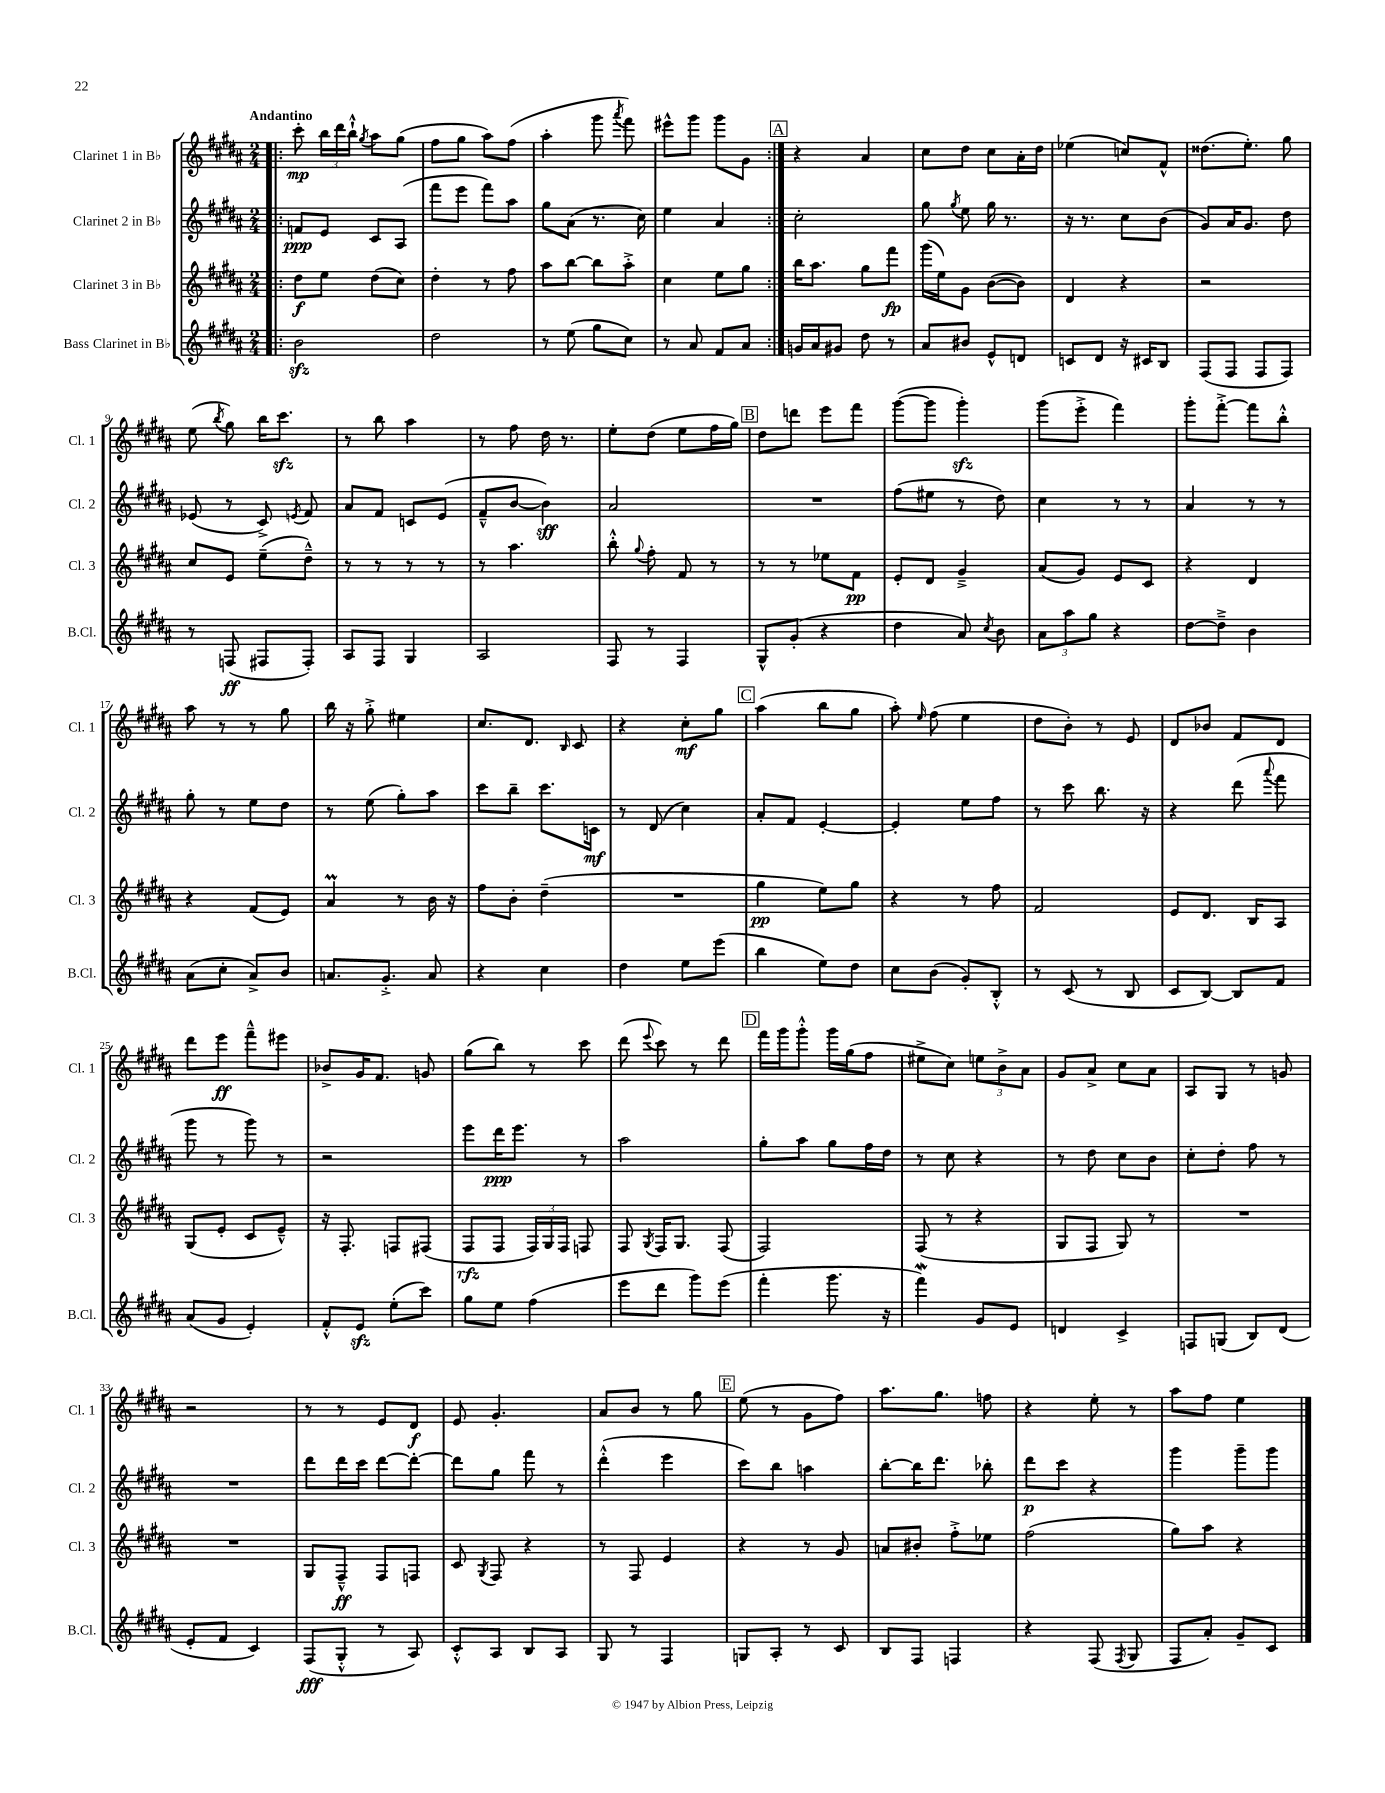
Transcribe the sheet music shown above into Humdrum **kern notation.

**kern	**kern	**kern	**kern
*staff4	*staff3	*staff2	*staff1
*clefG2	*clefG2	*clefG2	*clefG2
*k[f#c#g#d#a#]	*k[f#c#g#d#a#]	*k[f#c#g#d#a#]	*k[f#c#g#d#a#]
*M2/4	*M2/4	*M2/4	*M2/4
=!|:	=!|:	=!|:	=!|:
2b\	8dd#\L	8f/L	8ccc#'\
.	8ee\J	8e/J	24bb\LL
.	.	.	24ddd#\
.	.	.	24bb`^^\JJ
.	.	.	8qgg#/
.	(8dd#\L	8c#/L	8aa#\L
.	8cc#\J)	(8A#/J	(8gg#\J
=	=	=	=
2dd#\	4dd#'\	8fff#\L	8ff#\L
.	.	8eee\J	8gg#\J
.	8r	8fff#\L)	8aa#\L)
.	8ff#\	8aa#\J	(8ff#\J
=	=	=	=
8r	8aa#\L	8gg#\L	4aa#'\
(8ee\	[8bb\J	(8a#\J	.
8gg#\L	8bb\]L	8.r	8ggg#\
.	.	.	8qaaa#/
8cc#\J)	8aa#'^\J	.	8fff#\)
.	.	16cc#\)	.
=	=	=	=
8r	4cc#\	4ee\	8eee#^^\L
8a#/	.	.	8ggg#\J
8f#/L	8ee\L	4a#/	8ggg#\L
8a#/J	8gg#\J	.	8g#\J
=:|!	=:|!	=:|!	=:|!
16g/LL	16bb\LK	2cc#'\	4r
16a#/J	8.aa#\J	.	.
8g#/J	.	.	.
8dd#\	8gg#\L	.	4a#/
8r	8fff#\J	.	.
=	=	=	=
8a#/L	(16ggg#\LL	8gg#\	8cc#\L
.	16ee\J)	.	.
.	.	8qgg#/	.
8b#/J	8g#\J	8ee\	8dd#\J
8e^^/L	([8b\L	16gg#\	8cc#\L
.	.	8.r	.
8d/J	8b\]J)	.	16a#'\L
.	.	.	16dd#\JJ
=	=	=	=
8c/L	4d#/	16r	(4ee-\
.	.	8.r	.
8d#/J	.	.	.
16r	4r	8cc#\L	8cc/L)
16c#/LK	.	.	.
8B/J	.	(8b\J	8f#^^/J
=	=	=	=
(8F#/L	2r	8g#/L)	(8.dd##\L
8F#/J	.	16a#/K	.
.	.	8.g#/J	8.ee'\J)
8F#/L	.	.	.
8F#/J)	.	8dd#\	8gg#\
=	=	=	=
8r	8cc#/L	(8e-/	(8ee\
.	.	.	8qbb/
(8F/	8e/J	8r	8gg#\)
8F#/L	(8ee~\L	8c#^/)	16bb\LK
.	.	.	8.ccc#\J
.	.	8qe/	.
8F#'/J)	8dd#~^^\J)	8f#/	.
=	=	=	=
8A#/L	8r	8a#/L	8r
8F#/J	8r	8f#/J	8bb\
4G#/	8r	8c/L	4aa#\
.	8r	(8e/J	.
=	=	=	=
2A#/	8r	8f#~^^/L	8r
.	4.aa#\	[8b/J	8ff#\
.	.	4b\])	16dd#\
.	.	.	8.r
=	=	=	=
8F#/	8bb'^^\	2a#/	8ee'\L
.	8qqgg#/	.	.
8r	8ff#'\	.	(8dd#\J
4F#/	8f#/	.	8ee\L
.	8r	.	16ff#\L
.	.	.	16gg#\JJ)
=	=	=	=
8G#^^/L	8r	2r	8dd#\L
(8g#'/J	8r	.	8ddd\J
4r	8ee-\L	.	8eee\L
.	8f#\J	.	8fff#\J
=	=	=	=
4dd#\	8e'/L	(8ff#\L	([8ggg#\L
.	8d#/J	8ee#\J	8ggg#\]J
8a#/)	4g#~^/	8r	4ggg#'\)
8qcc#/	.	.	.
8b\	.	8dd#\)	.
=	=	=	=
12a#\L	(8a#/L	4cc#\	(8ggg#\L
12aa#\	.	.	.
.	8g#/J)	.	8eee'^\J
12gg#\J	.	.	.
4r	8e/L	8r	4fff#\)
.	8c#/J	8r	.
=	=	=	=
[8dd#\L	4r	4a#/	8ggg#'\L
8dd#~^\]J	.	.	[8fff#'^\J
4b\	4d#/	8r	8fff#\]L
.	.	8r	8bb'^^\J
=	=	=	=
(8a#\L	4r	8gg#'\	8aa#\
8cc#'\J	.	8r	8r
8a#^/L)	(8f#/L	8ee\L	8r
8b/J	8e/J)	8dd#\J	8gg#\
=	=	=	=
8.a/L	4a#/	8r	16bb\
.	.	.	16r
.	.	(8ee\	8gg#'^\
8.g#'^/J	.	.	.
.	8r	8gg#'\L)	4ee#\
8a/	16b\	8aa#\J	.
.	16r	.	.
=	=	=	=
4r	8ff#\L	8ccc#\L	8.cc#/L
.	8b'\J	8bb~\J	.
.	.	.	8.d#/J
4cc#\	(4dd#~\	8.ccc#\L	.
.	.	.	16qqB/
.	.	.	8c#/
.	.	16c\Jk	.
=	=	=	=
4dd#\	2r	8r	4r
.	.	(8d#/	.
8ee\L	.	4cc#\)	8cc#'\L
(8eee\J	.	.	8gg#\J
=	=	=	=
4bb\	4gg#\	8a#'/L	(4aa#\
.	.	8f#/J	.
8ee\L)	8ee\L)	[4e'/	8bb\L
8dd#\J	8gg#\J	.	8gg#\J
=	=	=	=
8cc#\L	4r	4e'/]	8aa#'\)
.	.	.	16qqee/
(8b\J	.	.	(8ff#\
8g#'/L)	8r	8ee\L	4ee\
8B'^^/J	8ff#\	8ff#\J	.
=	=	=	=
8r	2f#/	8r	8dd#\L
(8c#/	.	8ccc#\	8b'\J)
8r	.	8.bb\	8r
8B/	.	.	8e/
.	.	16r	.
=	=	=	=
8c#/L	8e/L	4r	8d#/L
[8B/J)	8.d#/J	.	8b-/J
8B/]L	.	(8ddd#\	8f#/L
.	16B/LK	.	.
.	.	8qqaaa#/	.
8f#/J	8A#/J	8fff#\	8d#/J
=	=	=	=
(8a#/L	(8G#/L	8ggg#\	8ddd#\L
8g#/J	8e'/J	8r	8eee\J
4e'/)	8c#/L	8ggg#\)	8fff#~^^\L
.	8e~^^/J)	8r	8eee#\J
=	=	=	=
8f#'^^/L	16r	2r	8b-^/L
.	8.F#'/	.	.
8e/J	.	.	16g#/K
.	.	.	8.f#/J
(8ee'\L	8F/L	.	.
8ccc#\J)	(8F#/J	.	8g/
=	=	=	=
8gg#\L	8F#/L	8eee\L	(8gg#\L
8ee\J	8F#/J	16ddd#\K	8bb\J)
.	.	8.eee\J	.
(4ff#\	24F#/LL)	.	8r
.	24G#/	.	.
.	24F#/JJ	.	.
.	8F/	8r	8ccc#\
=	=	=	=
8eee\L	8F#/	2aa#\	(8ddd#\
.	8qG#/	.	8qqeee/
8ddd#\J	16F#/LK	.	8ccc#\)
.	8.G#/J	.	.
8ggg#\L)	.	.	8r
(8eee\J	(8F#/	.	8ddd#\
=	=	=	=
4fff#'\	2F#/)	8gg#'\L	16fff#\LL
.	.	.	16ggg#\J
.	.	8aa#\J	8ggg#'^^\J
8.ggg#\	.	8gg#\L	16ggg#\LL
.	.	.	(16gg#\J
.	.	16ff#\L	8ff#\J
16r	.	16dd#\JJ	.
=	=	=	=
4fff#\)	(8F#/	8r	8ee#^\L
.	8r	8cc#\	8cc#\J)
8g#/L	4r	4r	12ee\L
.	.	.	12b^\
8e/J	.	.	.
.	.	.	12a#\J
=	=	=	=
4d/	8G#/L	8r	8g#/L
.	8F#/J	8dd#\	8a#^/J
4c#^/	8G#/)	8cc#\L	8cc#\L
.	8r	8b\J	8a#\J
=	=	=	=
8F/L	2r	8cc#'\L	8A#/L
(8G/J	.	8dd#'\J	8G#/J
8B/L)	.	8ff#\	8r
(8d#/J	.	8r	8g/
=	=	=	=
8e'/L	2r	2r	2r
8f#/J	.	.	.
4c#/)	.	.	.
=	=	=	=
(8F#/L	8G#/L	8ddd#\L	8r
8G#'^^/J	8F#~^^/J	16ddd#\L	8r
.	.	16ccc#\JJ	.
8r	8F#/L	[8ddd#\L	8e/L
8A#/)	8F/J	8ddd#'\_J	8d#/J
=	=	=	=
8c#'^^/L	8c#/	8ddd#\]L	8e/
.	8qG#/	.	.
8A#/J	8F#/	8gg#\J	4.g#'/
8B/L	4r	8fff#\	.
8A#/J	.	8r	.
=	=	=	=
8G#/	8r	(4ddd#'^^\	8a#/L
8r	8F#/	.	8b/J
4F#/	4e/	4eee\	8r
.	.	.	8gg#\
=	=	=	=
8G/L	4r	8ccc#\L)	(8ee\
8A#'/J	.	8bb\J	8r
8r	8r	4aa\	8g#\L
8c#/	8g#/	.	8ff#\J)
=	=	=	=
8B/L	8a/L	[8bb'\L	8.aa#\L
8F#/J	8b#'/J	16bb\]K	.
.	.	8.ddd#\J	8.gg#\J
4F/	8ff#'^\L	.	.
.	8ee-\J	8bb-'\	8ff\
=	=	=	=
4r	(2ff#\	8ddd#\L	4r
.	.	8ccc#\J	.
(8F#/	.	4r	8ee'\
8qF#/	.	.	.
8G#/	.	.	8r
=	=	=	=
8F#/L	8gg#\L)	4ggg#\	8aa#\L
8a#'/J)	8aa#\J	.	8ff#\J
8g#~/L	4r	8ggg#~\L	4ee\
8c#/J	.	8ggg#\J	.
==	==	==	==
*-	*-	*-	*-
